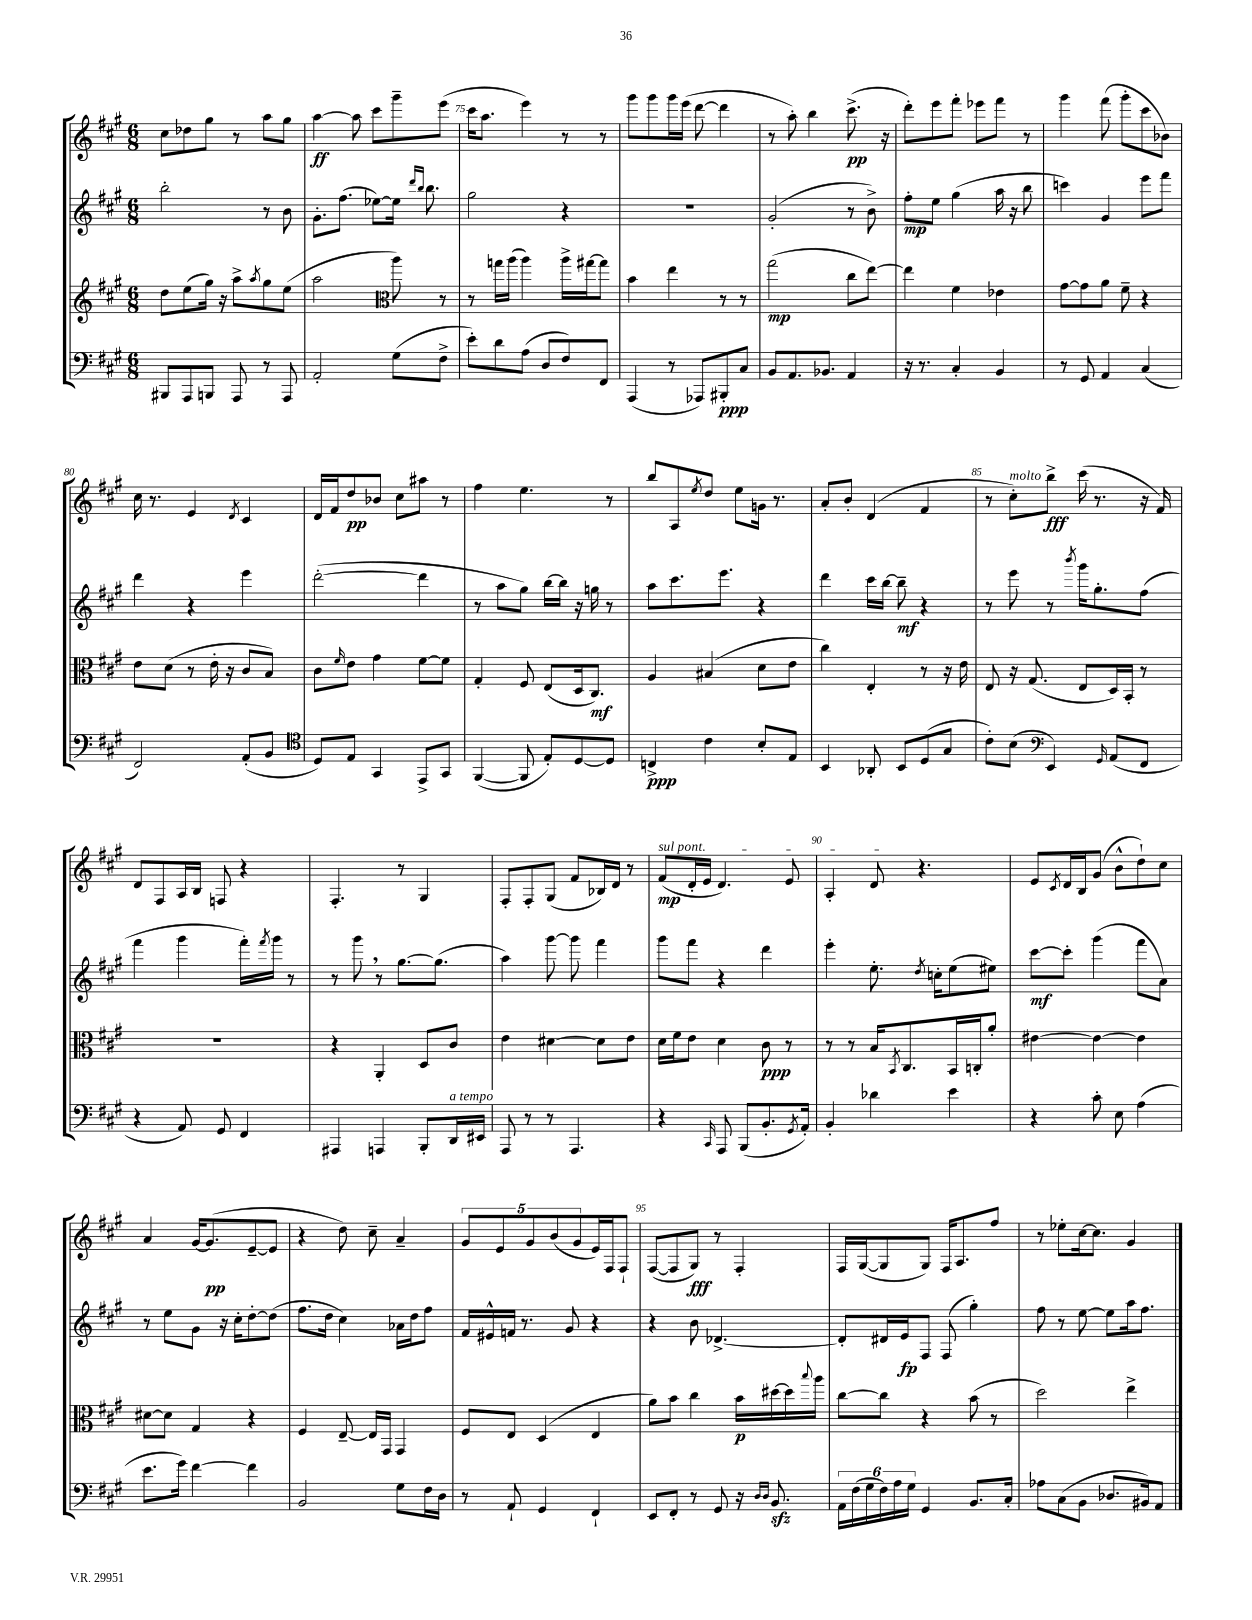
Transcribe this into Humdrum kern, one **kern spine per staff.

**kern	**kern	**kern	**kern
*staff4	*staff3	*staff2	*staff1
*clefF4	*clefG2	*clefG2	*clefG2
*k[f#c#g#]	*k[f#c#g#]	*k[f#c#g#]	*k[f#c#g#]
*M6/8	*M6/8	*M6/8	*M6/8
8BBB#	8dd	2bb'	8cc#
8AAA	(8ee	.	8dd-
8BBB	16gg#)	.	8gg#
.	16r	.	.
8AAA	8aa^	.	8r
.	8qaa	.	.
8r	8gg#	8r	8aa
8AAA	(8ee	8b	8gg#
=	=	=	=
2AA'	2aa	8.g#'	[4aa
.	.	(8.ff#	.
.	.	.	8aa]
.	.	[8ee-)	8ccc#
*	*clefC3	*	*
(8G#	8aa)	16ee-]	8ggg#~
.	.	16qqddd	.
.	.	16qqbb	.
.	.	8.bb	.
8F#^	8r	.	(8eee
=	=	=	=
8e')	8r	2gg#	16ccc#
.	.	.	8.aa
8d	16gg	.	.
.	(16aa	.	.
(8A	4aa)	.	4eee)
8D	.	.	.
8F#)	16aa^	4r	8r
.	[16gg#	.	.
8FF#	8gg#]	.	8r
=	=	=	=
(4AAA	4b	2.r	8ggg#
.	.	.	8ggg#
8r	4ee	.	16ggg#
.	.	.	(16eee
8AAA-)	.	.	[8ddd
8BBB#'	8r	.	4ddd]
8C#	8r	.	.
=	=	=	=
8BB	(2gg#	(2g#'	8r
8.AA	.	.	8aa')
.	.	.	4bb
8.BB-	.	.	.
4AA	8cc#	8r	(8.ccc#^
.	[8ee)	8b^)	.
.	.	.	16r
=	=	=	=
16r	4ee]	8ff#'	8ddd')
8.r	.	.	.
.	.	8ee	8eee
4C#'	4f#	(4gg#	8fff#'
.	.	.	8eee-
4BB	4e-	16aa	8fff#
.	.	16r	.
.	.	8bb	8r
=	=	=	=
8r	[8g#	4ccc)	4ggg#
8GG#	8g#]	.	.
4AA	8a	4g#	(8fff#
.	8f#~	.	8ggg#'
(4C#	4r	8eee	8ccc#
.	.	8fff#	8b-)
=	=	=	=
2FF#)	8e	4ddd	16cc#
.	.	.	8.r
.	(8d	.	.
.	8r	4r	4e
.	16e'	.	.
.	16r	.	.
.	.	.	8qd
(8AA'	8c#	4eee	4c#
8BB	8B)	.	.
=	=	=	=
*clefC4	*	*	*
8D)	8c#	([2ddd'	16d
.	.	.	16f#
.	16qqf#	.	.
8E	8e	.	8dd
4GG#	4g#	.	8b-
.	.	.	8cc#
8EE^	[8f#	4ddd]	8aa#
8GG#	8f#]	.	8r
=	=	=	=
([4FF#	4G#'	8r	4ff#
.	.	8aa	.
8FF#]	8F#	8gg#)	4.ee
8E')	(8E	[16bb	.
.	.	16bb]	.
[8D	16D	16r	.
.	8.C#)	16gg	.
8D]	.	8r	8r
=	=	=	=
4C^	4A	8aa	8bb
.	.	8.ccc#	8A
.	.	.	8qee
4c#	(4B#	.	8dd
.	.	8.eee	.
.	.	.	8ee
8B'	8d	4r	16g
.	.	.	8.r
8E	8e	.	.
=	=	=	=
4BB	4cc#)	4ddd	8a'
.	.	.	8b'
8AA-'	4E'	16ccc#	(4d
.	.	[16bb	.
8BB	.	8bb~]	.
(8D	8r	4r	4f#
8G#	16r	.	.
.	16e	.	.
=	=	=	=
8c#')	8E	8r	8r
(8B	16r	8eee	8cc#')
.	(8.G#	.	.
*clefF4	*	*	*
4EE)	.	8r	8bb^
.	.	8qbbb	.
.	8E	16ggg#	(16ccc#
.	.	8.gg#'	8.r
16qqGG#	.	.	.
(8AA	16D)	.	.
.	16BB'	.	.
8FF#	8r	(8ff#	16r
.	.	.	16f#)
=	=	=	=
4r	2.r	4fff#	8d
.	.	.	8F#
8AA)	.	4ggg#	16A
.	.	.	16B
8GG#	.	.	8F
4FF#	.	16fff#')	4r
.	.	8qfff#	.
.	.	16ggg#	.
.	.	8r	.
=	=	=	=
4AAA#	4r	8r	4.F#'
.	.	8ggg#	.
4AAA	4AA'	8r	.
.	.	[8.gg#	8r
8BBB'	8D	.	4G#
.	.	(8.gg#]	.
16DD	8c#	.	.
16EE#	.	.	.
=	=	=	=
8AAA	4e	4aa)	8F#'
8r	.	.	8F#'
8r	[4d#	[8ggg#	(8G#
4.AAA	.	8ggg#]	8f#
.	8d#]	4fff#	16B-)
.	.	.	16d
.	8e	.	8r
=	=	=	=
4r	16d	8ggg#	(8f#
.	16f#	.	.
.	8e	8fff#	16d'
.	.	.	16e
16qqCC#	.	.	.
8AAA	4d	4r	4.d)
(8BBB	.	.	.
8.BB'	8c#	4ddd	.
.	8r	.	8e
8qGG#	.	.	.
16AA')	.	.	.
=	=	=	=
4BB'	8r	4eee'	4A'
.	8r	.	.
4d-	16B	8.ee'	8d
.	8qBB	.	.
.	8.C#	.	.
.	.	.	4.r
.	.	8qdd	.
.	.	16cc'	.
4e	16BB	(8ee	.
.	16C'	.	.
.	8a'	8ee#)	.
=	=	=	=
4r	[4e#	[8ccc#	8e
.	.	.	8qc#
.	.	8ccc#']	16d
.	.	.	16B
8c#'	4e#_	(4ggg#	(8g#
8E	.	.	8b^^
(4A	4e#]	8fff#	8dd`)
.	.	8a)	8cc#
=	=	=	=
8.e	[8d#	8r	4a
.	8d#]	8ee	.
16g#)	.	.	.
[4f#	4G#	8g#	[16g#
.	.	.	(8.g#]
.	.	16r	.
.	.	16cc#'	.
4f#]	4r	[8dd'	[8e~
.	.	(8dd]	8e]
=	=	=	=
2BB	4F#	8.ff#	4r
.	.	16dd	.
.	[8E~	4cc#)	8dd)
.	16E]	.	8cc#~
.	16GG#	.	.
8G#	4GG#	16a-	4a~
.	.	16dd	.
16F#	.	8ff#	.
16D	.	.	.
=	=	=	=
8r	8F#	16f#	10g#
.	.	16e#^^	.
.	.	.	10e
8AA`	8E	16f	.
.	.	8.r	.
.	.	.	10g#
4GG#	(4D	.	.
.	.	.	(10b
.	.	8g#	.
.	.	.	10g#
4FF#`	4E	4r	16e)
.	.	.	16F#
.	.	.	8F#`
=	=	=	=
8EE	8a)	4r	([8F#
8FF#'	8b	.	8F#]
8r	4cc#	8b	8G#)
8GG#	.	[4.d-^	8r
16r	16b	.	4F#'
16qqD	.	.	.
16qqD	.	.	.
8.BB	[16dd#	.	.
.	16dd#]	.	.
.	8qqbb	.	.
.	16aa	.	.
=	=	=	=
24AA	[8cc#	8d-']	16F#
(24F#	.	.	.
.	.	.	([16G#
24G#	.	.	.
24F#)	8cc#]	16d#	8G#]
24A	.	.	.
.	.	16e	.
24G#	.	.	.
4GG#	4r	8F#	8G#)
.	.	(8F#	16F#
.	.	.	8.A
8.BB	(8b	4gg#')	.
.	8r	.	8ff#
16C#'	.	.	.
=	=	=	=
8A-	2dd)	8ff#	8r
(8C#	.	8r	8ee-'
8BB	.	[8ee	[16cc#
.	.	.	8.cc#]
8.D-	.	8ee]	.
.	4ee^	16aa	4g#
16BB#)	.	8.ff#	.
8AA	.	.	.
==	==	==	==
*-	*-	*-	*-
